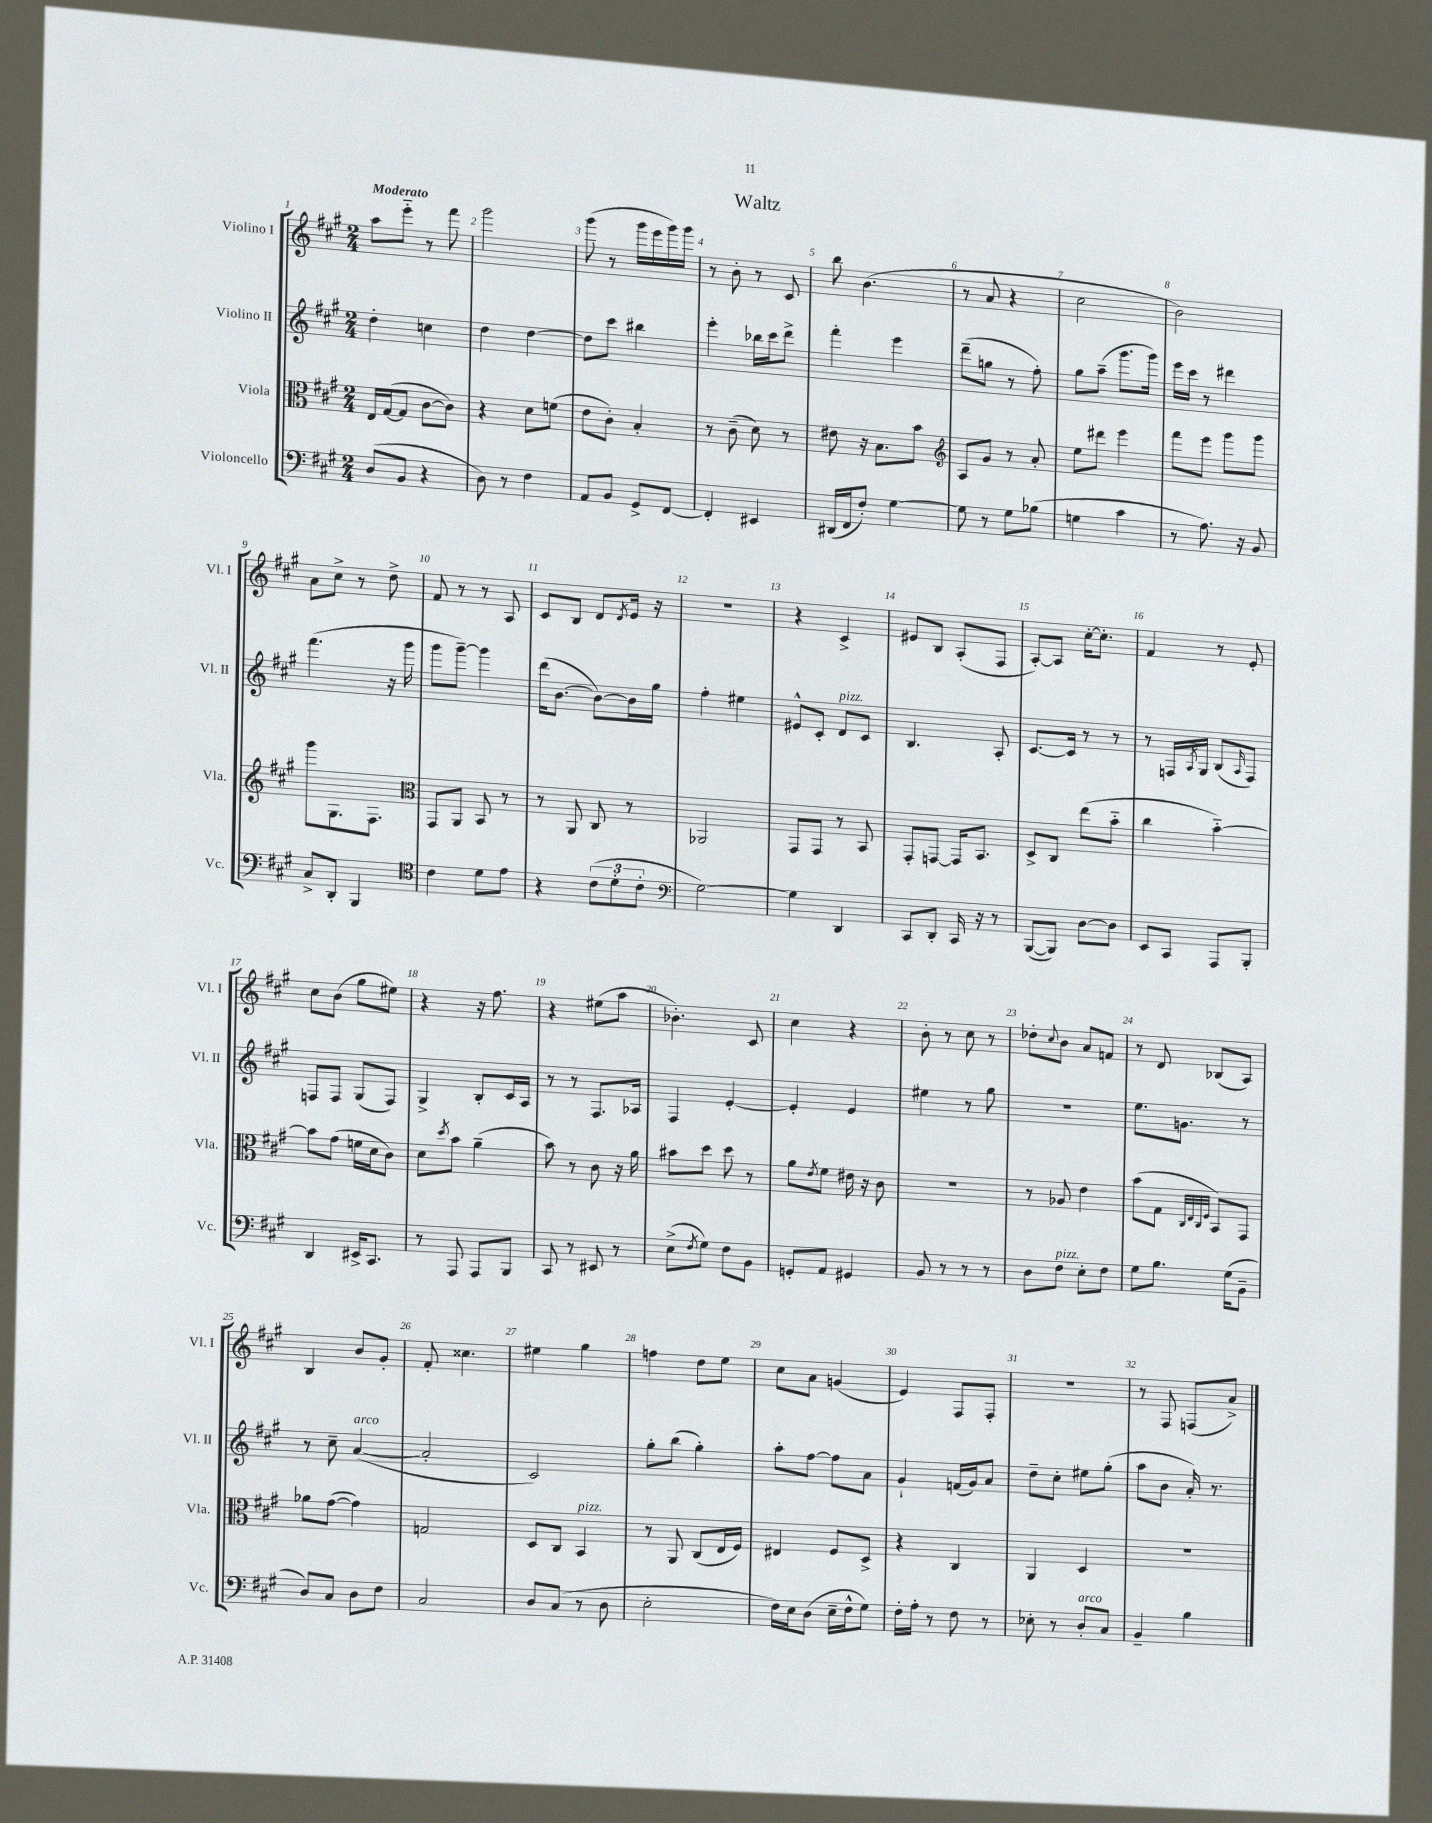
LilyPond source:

\header { title = "Waltz" }
<<
\new StaffGroup <<
\new Staff = "s0" \with { instrumentName = "Violino I" shortInstrumentName = "Vl. I" } {
    \clef treble \key a \major \numericTimeSignature \time 2/4 \tempo "Moderato"
    a''8 e'''8-_ r8 fis'''8 |
    gis'''2 |
    gis'''8( r8 gis'''16 e'''16 gis'''16) gis'''16 |
    r8 b'8-. r8 cis'8 |
    b''8 b'4.( |
    r8 a'8 r4 |
    cis''2 |
    b'2) |
    a'8 cis''8-> r8 d''8-> |
    fis'8 r8 r8 a8 |
    cis'8 b8 d'8 \acciaccatura { d'8 } e'16 r16 |
    R2 |
    r4 cis'4-> |
    eis'8 b8 a8-.( fis8 |
    a8~-.) a8 cis''16~-. cis''8.-. |
    fis'4 r8 e'8-. |
    cis''8 b'8( gis''8 eis''8) |
    r4 r16 fis''8. |
    r4 eis''8( a''8 |
    bes'4.-.) cis'8 |
    cis''4 r4 |
    b'8-. r8 cis''8 r8 |
    des''8-. \appoggiatura { cis''8 } b'8 a'8 f'8 |
    r8 d'8 bes8( a8) |
    b4 b'8 gis'8-. |
    fis'8-. cisis''4. |
    eis''4 gis''4 |
    f''4 d''8 e''8 |
    cis''8 a'8 g'4( |
    e'4) fis8 fis8-. |
    R2 |
    r8 fis8 f8( a'8->) \bar "|." |
}
\new Staff = "s1" \with { instrumentName = "Violino II" shortInstrumentName = "Vl. II" } {
    \clef treble \key a \major \numericTimeSignature \time 2/4
    d''4-. c''4 |
    d''4 d''4~ |
    d''8 cis'''8 bis''4 |
    e'''4-. bes''16 cis'''16 d'''8-> |
    fis'''4-. e'''4 |
    d'''8--( g''8 r8 fis''8-.) |
    gis''8 a''8--( gis'''8. gis'''16) |
    e'''16 cis'''16 r8 dis'''4 |
    fis'''4.( r16 gis'''16 |
    gis'''8 gis'''8~--) gis'''4 |
    d'''16( b'8.~ b'8~) b'16 gis''16 |
    fis''4-. eis''4 |
    eis'8-^ cis'8-. d'8^\markup { \italic "pizz." } cis'8 |
    b4. a8-. |
    cis'8.~ cis'16 r8 r8 |
    r8 f16 \acciaccatura { a8 } gis16 b8( \grace { a16 } f8) |
    f8 f8 gis8( f8) |
    gis4-> b8-. cis'16 a16 |
    r8 r8 fis8. aes16 |
    fis4 e'4~-. |
    e'4-. e'4 |
    eis''4 r8 gis''8 |
    R2 |
    e''8. g'8. r8 |
    r8 cis''8-- a'4~^\markup { \italic "arco" }( |
    a'2-. |
    cis'2) |
    gis''8-. b''8( gis''4-.) |
    a''8-. fis''8~ fis''8 a'8 |
    gis'4-! f'16( gis'16) a'8 |
    d''8-- cis''8-. eis''8 gis''8-.( |
    a''8 b'8 a'16-.) r8. \bar "|." |
}
\new Staff = "s2" \with { instrumentName = "Viola" shortInstrumentName = "Vla." } {
    \clef alto \key a \major \numericTimeSignature \time 2/4
    e16 gis16~( gis8 cis'8~ cis'8) |
    r4 d'8 f'8( |
    e'8 cis'8-.) b4-. |
    r8 cis'8--( d'8) r8 |
    eis'8 r16 b8. b'8 |
    \clef treble a8 gis'8 r8 a'8-. |
    e''8 dis'''8 e'''4 |
    fis'''8 e'''8 gis'''8 gis'''8 |
    gis'''8 gis8. fis8. |
    \clef alto gis,8 a,8 b,8 r8 |
    r8 a,8 cis8 r8 |
    aes,2 |
    gis,8 gis,8 r8 b,8 |
    gis,8-. g,8~ g,16 b,8. |
    d8-> cis8 e''8( b'8-_ |
    cis''4 b'4~-_) |
    b'8 gis'8( f'16 d'16 cis'8) |
    d'8 \acciaccatura { d''8 } b'8 a'4--( |
    b'8) r8 cis'8 r16 a'16 |
    bis'8 d''8 d''8 r8 |
    a'8 \acciaccatura { e'8 } fis'8 eis'16 r16 cis'8 |
    R2 |
    r8 aes8 e'4 |
    b'8( gis8 \grace { cis32 e32 cis32 fis32 } b,8) gis,8 |
    aes'8 gis'8~( gis'4) |
    g2 |
    d8 cis8 b,4^\markup { \italic "pizz." } |
    r8 a,8 cis8( e16 fis16) |
    eis4 fis8 d8-> |
    r4 cis4 |
    a,4 d4 |
    R2 \bar "|." |
}
\new Staff = "s3" \with { instrumentName = "Violoncello" shortInstrumentName = "Vc." } {
    \clef bass \key a \major \numericTimeSignature \time 2/4
    d8( b,8 r4 |
    d8) r8 fis4 |
    a,8 b,8 gis,8-> fis,8~ |
    fis,4-. eis,4 |
    dis,16( fis,16 fis8-.) gis4~ |
    gis8 r8 gis8 bes8( |
    g4 cis'4 |
    r8 a8.) r16 b,8 |
    cis8-> d,8-. b,,4 |
    \clef tenor cis'4 d'8 e'8 |
    r4 \tuplet 3/2 { cis'8( d'8-. cis'8-. } |
    \clef bass gis2~) |
    gis4 d,4 |
    cis,8 d,8-. cis,16 r16 r8 |
    b,,8~( b,,8) d8~ d8 |
    e,8 cis,8 a,,8 b,,8-. |
    d,4 eis,16-> cis,8. |
    r8 a,,8 a,,8 b,,8 |
    cis,8 r8 eis,8 r8 |
    e8->( \acciaccatura { fis8 } gis8) fis8 b,8 |
    g,8-. a,8 gis,4 |
    b,8 r8 r8 r8 |
    d8 fis8^\markup { \italic "pizz." } e8-. fis8 |
    gis8 b8. gis16( b,8-- |
    d8) cis8 d8 fis8 |
    cis2 |
    d8 cis8( r8 d8 |
    e2-. |
    fis16) e16 d8( e16-- fis16-^ gis8) |
    fis16-. a16-. r8 fis8 r8 |
    ees8-. r8 d8-.^\markup { \italic "arco" } cis8 |
    b,4-- b4 \bar "|." |
}
>>
>>
\layout { \context { \Score \override BarNumber.break-visibility = ##(#f #t #t) barNumberVisibility = #all-bar-numbers-visible } }
